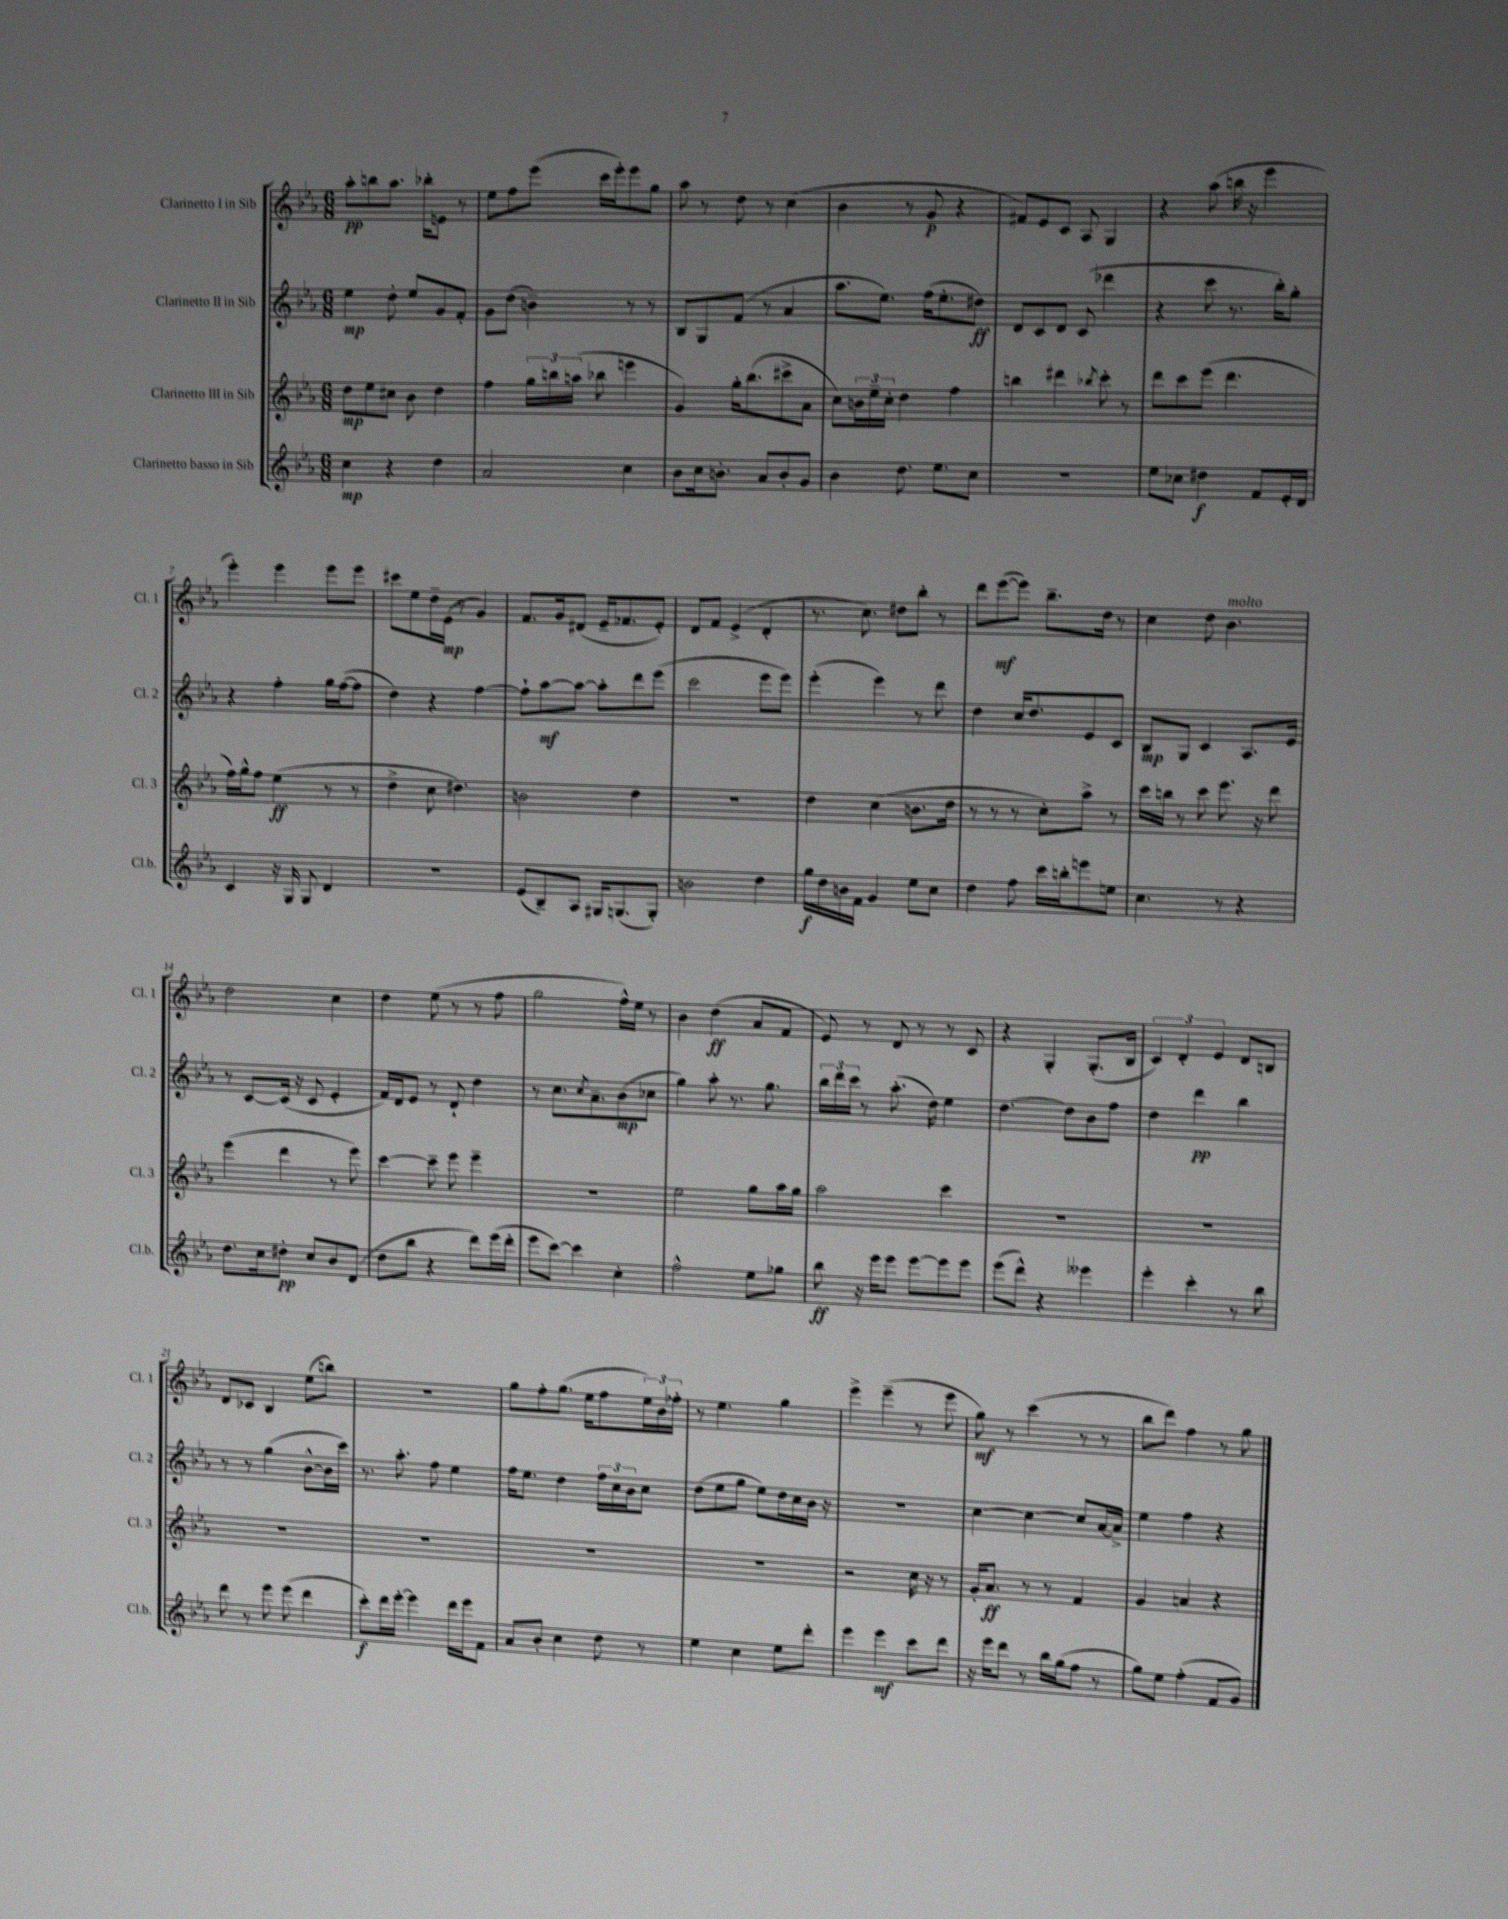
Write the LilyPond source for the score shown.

<<
\new StaffGroup <<
\new Staff = "s0" \with { instrumentName = "Clarinetto I in Sib" shortInstrumentName = "Cl. 1" } {
    \clef treble \key ees \major \numericTimeSignature \time 6/8
    aes''8-.\pp b''8 aes''8. bes''16-. e'8 r8 |
    ees''8 f''8 ees'''8( c'''16 ees'''16-.) ees'''8 g''8 |
    aes''8 r8 d''8 r8 c''4( |
    bes'4 r8 g'8\p r4 |
    fis'8) ees'8 c'8 aes8 g4 |
    r4 aes''8( b''16 r16 ees'''4 |
    ees'''4-.) ees'''4 ees'''8 ees'''8 |
    cis'''8 ees''8 d''16-- ees'16\mp( r8 g'4) |
    f'8. g'16 dis'8( ees'16-- fes'8. ees'8-.) |
    d'8 f'8 ees'4->( d'4-. |
    r8. c''8.) dis''8 bes''8-. r8 |
    d'''8 ees'''8~\mf( ees'''8) bes''8.-- d''16 r8 |
    c''4 d''8 bes'4.^\markup { \italic "molto" } |
    d''2 c''4 |
    d''4 ees''8( r8 r8 f''8 |
    g''2 f''16-^) ees''16 r8 |
    bes'4 d''4\ff( aes'8 f'8 |
    ees'8) r8 d'8 r8 r8 c'8 |
    r4 g4-. g8.-.( bes16 |
    \tuplet 3/2 { c'4) d'4-. ees'4 } d'8 b8 |
    d'8 ces'8 bes4 ees''8( b''8) |
    R2. |
    g''8 f''8-. g''8.( ees''16 f''8 \tuplet 3/2 { ees''16) bes'16 fes''16-. } |
    r8 ees''4. g''4 |
    ees'''4-> ees'''4--( r8 ees'''8 |
    g''8\mf) r8 c'''4( r8 r8 |
    bes''8 d'''8) f''4 r8 g''8 \bar "|." |
}
\new Staff = "s1" \with { instrumentName = "Clarinetto II in Sib" shortInstrumentName = "Cl. 2" } {
    \clef treble \key ees \major \numericTimeSignature \time 6/8
    ees''4\mp d''8-. ees''8 g'8 f'8-. |
    g'8 d''8( b'4--) r8 r8 |
    bes8 g8 f'8( r8 aes'4 |
    aes''8. ees''8.) f''16( ees''8.-. dis''8\ff) |
    d'8 c'8 d'8 c'8( des'''4 |
    r4 c'''8 r8. bes''16-.) g''8-. |
    r4 f''4-. g''16 f''16~( f''8 |
    d''4) r4 f''4~ |
    f''8-! aes''8~\mf aes''8~ aes''8-. d'''8 ees'''8( |
    c'''2 ees'''8 ees'''8) |
    ees'''4-.( ees'''4) r8 d'''8 |
    d''4 c''16 d''8. ees'8 c'8 |
    bes8\mp g8 c'4 aes8. ees'16 |
    r8 c'8~ c'16( r16 c'8 ees'4-. |
    f'16) d'16 ees'8 r8 d'8-! d''4 |
    r8 c''8. \acciaccatura { c''8 } aes'8.-- bes'8\mp( ces''8 |
    g''4) aes''8-. r8. g''8. |
    \tuplet 3/2 { bes''16 d'''16 c'''16 } r8 aes''8.-.( d''16) ees''4 |
    d''4.~ d''8 bes'8 f''8 |
    d''4 d'''4\pp bes''4 |
    r8 r8 g''4( bes'8~-^ bes'16 c'''16) |
    r8. aes''8.-. f''8 ees''4 |
    f''16 ees''8. d''4 \tuplet 3/2 { f''16 c''16 bes'16 } c''8 |
    d''8( ees''8 g''8 ees''8) d''16 c''16 bes'16 r16 |
    R2. |
    c''4~ c''4~ c''8 aes'16~ aes'16-> |
    ees''4 f''4 r4 \bar "|." |
}
\new Staff = "s2" \with { instrumentName = "Clarinetto III in Sib" shortInstrumentName = "Cl. 3" } {
    \clef treble \key ees \major \numericTimeSignature \time 6/8
    d''8\mp ees''8 cis''8 bes'8 d''4 |
    f''4 \tuplet 3/2 { g''16 b''16 a''16( } bes''8 e'''4 |
    g'4) g''16-. bes''8.( cis'''8-> aes'8 |
    c''8) \tuplet 3/2 { b'16 ees''16-- c''16-. } d''4 f''4 |
    b''4 dis'''4 \acciaccatura { bes''8 } c'''8-. r8 |
    d'''8 c'''8 ees'''8( d'''4. |
    f''16) g''16-^ f''8 ees''4\ff( r8 r8 |
    d''4-> c''8 dis''4.) |
    b'2 d''4 |
    R2. |
    d''4 c''4( b'8. d''16 |
    r8 r8 r8 c''8-.) aes''8-> r8 |
    c'''16 b''16 r8 c'''8 ees'''8. r16 d'''8 |
    ees'''4( d'''4 r8 ees'''8) |
    c'''4~ c'''8-- ees'''8 ees'''4-- |
    R2. |
    ees''2 g''8 aes''16 g''16 |
    aes''2 c'''4 |
    R2. |
    R2. |
    R2. |
    R2. |
    R2. |
    R2. |
    r2 c''16 r16 r8 |
    g'16-. aes'8.\ff r8 r8 f'4 |
    g'4 a'4 r4 \bar "|." |
}
\new Staff = "s3" \with { instrumentName = "Clarinetto basso in Sib" shortInstrumentName = "Cl.b." } {
    \clef treble \key ees \major \numericTimeSignature \time 6/8
    c''4\mp r4 d''4 |
    aes'2 c''4 |
    bes'8 c''16 b'8.-. aes'8 b'8-. g'8 |
    bes'4 d''8. ees''8. c''8 |
    R2. |
    ees''8 ces''8 dis''4\f f'8 ees'16-. d'16 |
    c'4 r16 g16 g8 d'4 |
    R2. |
    ees'8( bes8--) aes8 gis16 g8.( g8-.) |
    b'2 d''4 |
    g''16\f d''16 b'16 f'16 g'4 ees''8 c''8 |
    d''4 f''8 c'''16 b''16-. e'''8 e''8 |
    c''4. r8 r4 |
    d''8. c''16 dis''8-.\pp c''8 bes'8 d'8( |
    d''8 bes''8 r4 d'''8) ees'''16( d'''16-. |
    ees'''8 c'''8~) c'''4 c''4-. |
    f''2-^ ees''8 ges''8 |
    bes''8\ff r16 ees'''16 ees'''8 ees'''8~ ees'''8 ees'''8 |
    ees'''8( d'''8-^) r4 eeses'''4 |
    ees'''4-. c'''4-. r8 bes''8 |
    d'''8 r8 ees'''8 ees'''8( d'''4 |
    c'''8-.\f) d'''16 ees'''16~-. ees'''4 d'''16 ees'''16 f'8 |
    aes'8 bes'8-. c''4 d''8 r8 |
    ees''4 c''4 ees''8 d'''8-. |
    ees'''4 ees'''4\mf c'''8 d'''8 |
    r16 ees'''16 d'''8 r8 bes''16 g''16( f''8 r8 |
    g''8) ees''8 f''4-.( f'8 g'8) \bar "|." |
}
>>
>>
